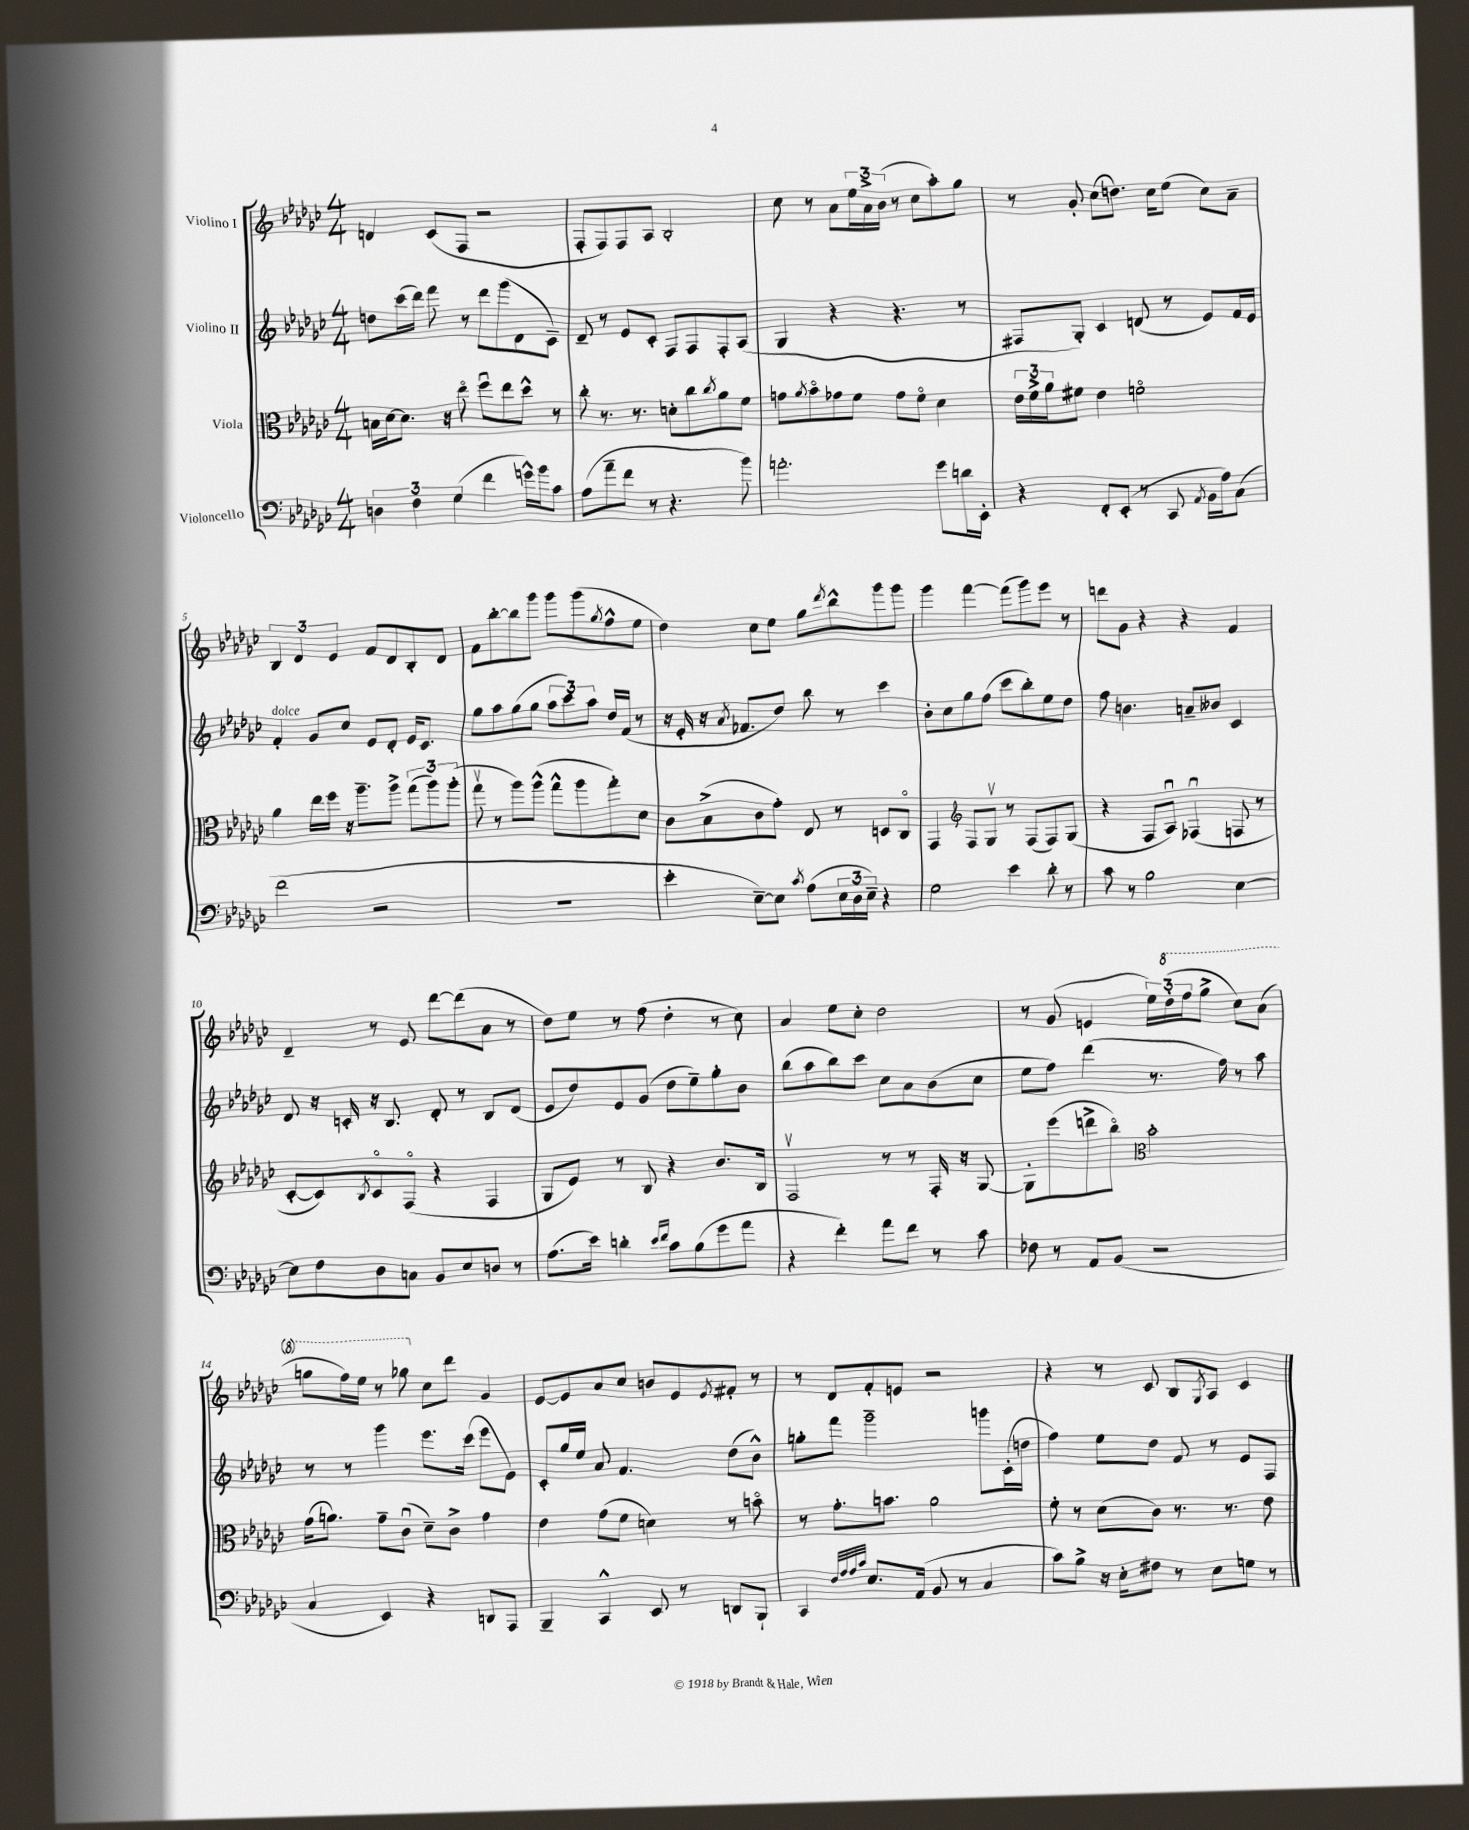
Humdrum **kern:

**kern	**kern	**kern	**kern
*part4	*part3	*part2	*part1
*staff4	*staff3	*staff2	*staff1
*I"Violoncello	*I"Viola	*I"Violino II	*I"Violino I
*clefF4	*clefC3	*clefG2	*clefG2
*k[b-e-a-d-g-c-]	*k[b-e-a-d-g-c-]	*k[b-e-a-d-g-c-]	*k[b-e-a-d-g-c-]
*M4/4	*M4/4	*M4/4	*M4/4
=1	=1	=1	=1
6Dn\	16Bn\LL	8ddn\L	4dn/
.	[16d-\J	.	.
.	8.d-\J]	(16ccc-\L	.
6F\	.	.	.
.	.	16ddd-\JJ)	.
.	.	8fff\	(8c-/L
.	16r	.	.
(6G-\	.	.	.
.	8ee-\	8r	8F/J
4f\	8ffu\L	8ddd-\L	2r
.	8ee-\	(8ggg-\	.
16gn^^\LL)	8dd-^^\J	8d-\	.
16b-\J	.	.	.
8c-\J	8r	8c-~\J)	.
=2	=2	=2	=2
(8A-\L	8cc-'\	8d-~/	8F'/L
8a-~\	8.r	8r	8F/)
8f\J	.	8e-/L	8F/
.	8.r	.	.
8r	.	8c-'/J	8A-/J
4.r	8dn'\L	8F/L	2B-'/
.	8cc-\	8F/	.
.	8qcc-/	.	.
.	8a-\	8F'/	.
8b-\)	8f\J	(8A-/J	.
=3	=3	=3	=3
2.an'\	8gn\L	4G-/	8cc-\
.	8qa-/	.	.
.	8b-\	.	8r
.	8g-X\	4r	8a-\L
.	8f\J	.	24ee-\L
.	.	.	24a-^\
.	.	.	(24b-\JJ
.	8g-\L	4.r	8r
.	8f\J	.	8cc-\L
8g-\L	4d-\	.	8aa-'\)
16dn\L	.	8r	8gg-\J
16EE-'\JJ	.	.	.
=4	=4	=4	=4
4r	24e-\LL	8F#X/L	8r
.	24f^\	.	.
.	24a-\J	.	.
.	8f#X\J	8G-'/J)	8g-'/
8FF'/L	4e-\	4c-/	(8cc-\L
(8EE-'/J	.	.	8.ddn\J)
8r	2fn\	(8dn/	.
.	.	.	16cc-\KL
8CC-/	.	8r	(8ee-\J
8qAA-/	.	.	.
16BB-\LL	.	8e-/L)	8cc-\L)
16A-\J)	.	.	.
(8C-\J	.	16f/L	8a-~\J
.	.	16e-/JJ	.
!!LO:LB:g=z
=5	=5	=5	=5
!	!	!LO:TX:a:i:t=dolce	!
2f\	4a-\	4f'/	6B-/
.	.	.	6d-/
.	16ee-\LL	8g-/L	.
.	16ff\JJ	.	.
.	.	.	6e-/
.	16r	8cc-/J	.
.	8.aa-~\L	.	.
2r	.	8e-/L	8f/L
.	8aa-^\J	8d-'/J	8d-/
.	(12gg-\L	16e-/KL	8B-'/
.	.	8.c-/J	.
.	12aa-\)	.	.
.	.	.	8d-/J
.	(12aa-'\J	.	.
=6	=6	=6	=6
1r	8gg-v\	8gg-\L	8f\L
.	8r	8aa-\	[8bb-'\
.	8aa-\L)	(8gg-\	8bb-\]
.	(8aa-^^\J	8gg-\J	8ggg-\J
.	8gg-^^\L	12aa-\L	8ggg-\L
.	.	12ccc-\)	.
.	8aa-\	.	(8ggg-\
.	.	12aa-\J	.
.	.	.	8qgg-/
.	8gg-'\)	16dd-/LL	8ff^^\
.	.	(16f/JJ	.
.	8d-\J	8r	8ee-\J
=7	=7	=7	=7
4e-'\	8c-\L	16r	4dd-\)
.	.	16e-'/	.
.	(8B-^\	16r	.
.	.	8qa-/	.
.	.	8.f-X/L	.
[8E-~\L)	8c-\	.	8cc-\L
8E-\J]	8g-'\J)	8dd-/J)	8ee-\J
8qc-/	.	.	.
(8A-\L	8E-/	8bb-\	8gg-\L
.	.	.	8qddd-/
24E-\L	8r	8r	8bb-^^\
24D-\	.	.	.
24E-~\JJ)	.	.	.
4r	8Dn/L	4ccc-\	8ggg-\
.	8C-/J	.	8ggg-\J
=8	=8	=8	=8
2G-\	4GG-/	8b-'\L	4ggg-\
.	.	8cc-\	.
*	*clefG2	*	*
.	8F/L	8gg-\	[4fff\
.	8G-v/J	(8ff\J	.
4e-\	8r	8ccc-\L	(8fff\L]
.	(8F/L	8bb-'\)	8ggg-\)
8d-'\	8F/)	8ee-\	8eee-\J
8r	(8G-/J	8dd-\J	8r
=9	=9	=9	=9
8c-\	4r	8ff\	8dddn\L
8r	.	4.bn\	8g-\J
2B-\	8F/L	.	4r
.	8A-u/J)	.	.
.	(4F-Xu/	8an~/L	4r
.	.	8b--X/J	.
[4E-\	8Fn/	4c-/	4f/
.	8r	.	.
!!LO:LB:g=z
=10	=10	=10	=10
8E-\L]	[8c-'/L	8d-/	4d-~/
8F\	8c-/])	16r	.
.	.	16cn'/	.
.	8qB-/	.	.
8D-\	8c-/	16r	8r
.	.	8.B-/	.
8Cn\J	(8F/J	.	8e-/
8BB-/L	4r	8d-'/	[8ddd-\L
8E-/	.	8r	(8ddd-\]
8Dn/J	4F/	8B-/L	8a-\J
8r	.	(8d-/J	8r
=11	=11	=11	=11
(8.A-\L	8G-/L	8e-/L	8dd-\L)
.	8e-/J)	8dd-/)	8ee-\J
16e-\Jk)	.	.	.
4dn'\	8r	8e-/	8r
.	8B-/	(8g-/J	(8ff\
16qqe-/LL	.	.	.
16qqf/JJ	.	.	.
8c-\L	4r	8dd-\L	4dd-'\
(8B-\	.	8ee-~\)	.
8g-\	8.b-/L	8gg-'\	8r
8a-\J	.	8b-\J	8cc-\)
.	16B-/Jk	.	.
=12	=12	=12	=12
4r	2Fv/	(8bb-\L	4a-/
.	.	8aa-\	.
4f'\)	.	8bb-\)	8ee-\L
.	.	8ccc-\J	8cc-'\J
8a-\L	8r	8cc-\L	2dd-\
8f\J	8r	8a-\	.
8r	16F'/	(8b-\	.
.	16r	.	.
8c-\	[8G-/	8cc-\J	.
=13	=13	=13	=13
8F-X\	8G-'\L]	8ee-\L	8r
8r	(8eee-\	8ff\J)	(8g-/
8AA-/L	8dddn^\	(4ddd-\	4en/
(8BB-/J	8bb-\J)	.	.
*	*clefC3	*	*
2r	2b-'\	8.r	24ee-\LL)
*	*	*	*8va
.	.	.	(24ddd-'\
.	.	.	24fff\J
.	.	.	8ggg-^\J
.	.	16ff\)	.
.	.	8r	8ccc-\L)
.	.	8aa-\	(8aa-\J
!!LO:LB:g=z
=14	=14	=14	=14
4C-/	(16g-\KL	8r	8gggn\L
.	8.an\J)	.	.
.	.	8r	16fff\L)
.	.	.	16eee-\JJ
4EE-/)	8g-~\L	4ggg-\	8r
.	(8c-u\J	.	8ggg-X\
*	*	*	*X8va
4r	8d-~\L)	8.eee-\L	8cc-\L
.	8c-^\J	.	8ddd-\J
.	.	(16ccc-\Jk	.
8DDn/L	4g-\	8eee-\L	4g-/
8AAA-/J	.	8e-\J)	.
=15	=15	=15	=15
4BBB-~/	4e-\	8c-'/L	[8e-/L
.	.	16gg-/L	8e-/]
.	.	16ee-/JJ	.
4CC-^^/	(8g-\L	8a-/	8a-/
.	8f\J	4.f/	8cc-/J
8EE-/	4dn\)	.	8bn/L
8r	.	.	8e-/
.	.	.	8qe-/
8DDn/L	8r	(8dd-\L	8f#X'/J
8BBB-`/J	8bn\	8b-^^\J)	8r
=16	=16	=16	=16
4CC-/	8r	8ggn'\L	8r
.	8.g-'\L	8fff\J	8d-/L
32qqF/LLL	.	.	.
32qqA-/	.	.	.
32qqA-/	.	.	.
32qqc-/JJJ	.	.	.
8.E-/L	.	2ggg-~\	8f'/
.	8.bn\J	.	.
.	.	.	8en/J
(16AA-/Jk	.	.	.
8BB-/	2a-\	.	2r
8r	.	.	.
4C-/	.	8gggn\L	.
.	.	(16c-'\L	.
.	.	16ddn\JJ	.
=17	=17	=17	=17
8c-\L)	8f'\	4ff\)	4r
8B-^\J	8r	.	.
16r	(8d-\L	8ee-\L	8r
16E-'\KL	.	.	.
8F#X\J	8c-\J)	8dd-\J	8c-/
8r	8.r	8f/	8B-/L
.	.	.	8qG-/
8E-\L	.	8r	8A-/J
.	8.r	.	.
8Gn\J	.	8e-/L	4c-/
8r	8e-\	8F/J	.
==	==	==	==
*-	*-	*-	*-
